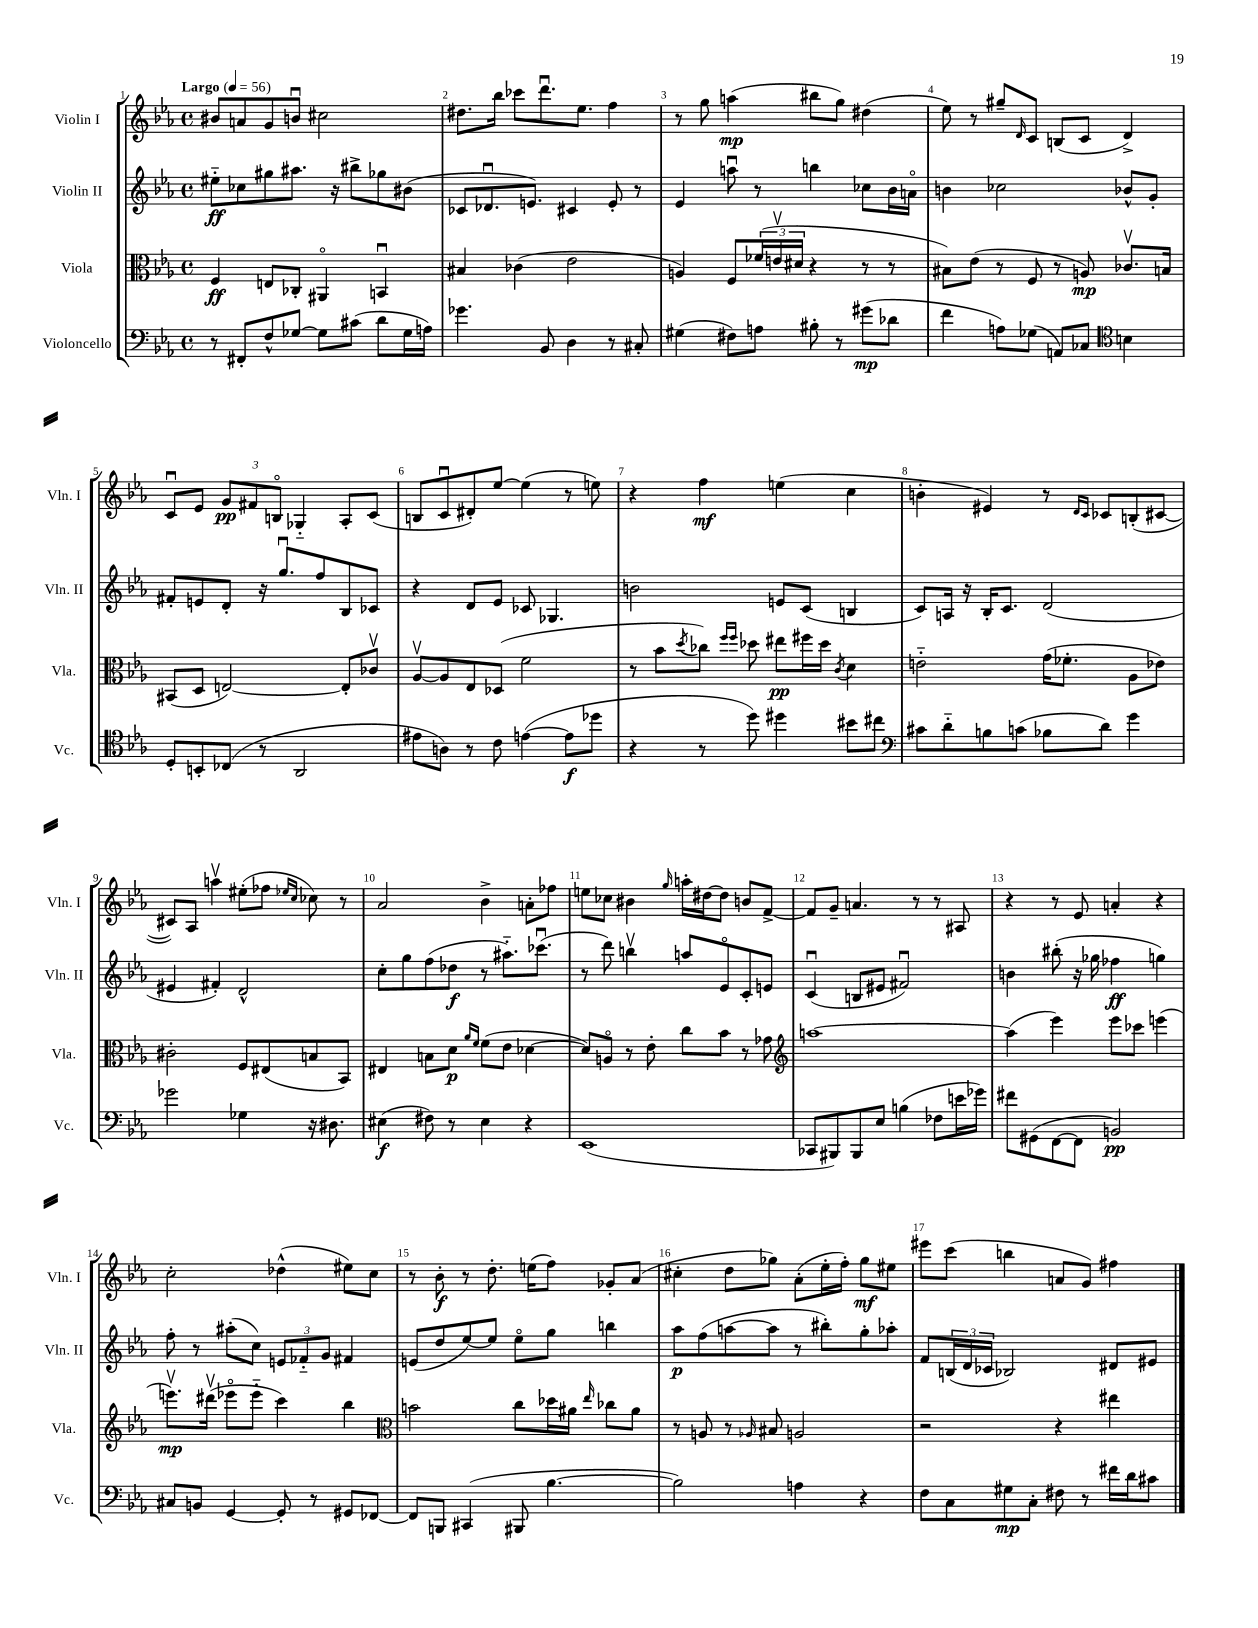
<<
\new StaffGroup <<
\new Staff = "s0" \with { instrumentName = "Violin I" shortInstrumentName = "Vln. I" } {
    \clef treble \key ees \major \defaultTimeSignature \time 4/4 \tempo "Largo" 4 = 56
    bis'8 a'8 g'8 b'8\downbow cis''2 |
    dis''8. bes''16 ces'''8 d'''8.\downbow ees''8. f''4 |
    r8 g''8 a''4\mp( bis''8 g''8) dis''4( |
    ees''8) r8 gis''8-- \grace { d'16 } c'8 b8( c'8 d'4->) |
    c'8\downbow ees'8 \tuplet 3/2 { g'8\pp fis'8 b8\flageolet } ges4-_ aes8-. c'8( |
    b8 c'8\downbow dis'8-.) ees''8~ ees''4( r8 e''8) |
    r4 f''4\mf e''4( c''4 |
    b'4-. eis'4) r8 \grace { d'16 c'16 } ces'8 b8-.( cis'8~ |
    cis'8) aes8 a''4\upbow eis''8-.( fes''8 \grace { ees''16 c''16 } ces''8) r8 |
    aes'2 bes'4-> a'8-. fes''8 |
    e''8 ces''8 bis'4 \grace { g''16 } a''16-. dis''16~ dis''8 b'8 f'8~-> |
    f'8 g'8-- a'4. r8 r8 ais8 |
    r4 r8 ees'8 a'4-. r4 |
    c''2-. des''4-^( eis''8) c''8 |
    r8 bes'8-.\f r8 d''8.-. e''16( f''8) ges'8-. aes'8( |
    cis''4-. d''8 ges''8) aes'8-.( ees''16-. f''16-.) ges''8\mf eis''8 |
    eis'''8 c'''8( b''4 a'8 g'8) fis''4 \bar "|." |
}
\new Staff = "s1" \with { instrumentName = "Violin II" shortInstrumentName = "Vln. II" } {
    \clef treble \key ees \major \defaultTimeSignature \time 4/4
    eis''8-_\ff ces''8 gis''8 ais''8. r16 bis''8-> ges''8 bis'8( |
    ces'8 des'8.\downbow e'8.) cis'4 e'8-. r8 |
    ees'4 a''8\downbow r8 b''4 ces''8 bes'16 a'16\flageolet |
    b'4 ces''2 bes'8-^ g'8-. |
    fis'8-. e'8 d'8-. r16 g''8.\downbow f''8 bes8 ces'8 |
    r4 d'8 ees'8 ces'8 ges4. |
    b'2 e'8 c'8( b4 |
    c'8) a16 r16 bes16-. c'8. d'2( |
    eis'4 fis'4-.) d'2-^ |
    c''8-. g''8 f''8( des''8\f r8 ais''8.-_) ces'''8.\downbow( |
    r8 d'''8) b''4\upbow a''8 ees'8\flageolet c'8-. e'8 |
    c'4\downbow( b8 eis'8 fis'2\downbow) |
    b'4 bis''8-.( r16 ges''16 fes''4\ff g''4) |
    f''8-. r8 ais''8-.( c''8) \tuplet 3/2 { e'8 fes'8-_ g'8 } fis'4 |
    e'8( d''8 ees''8~) ees''8 ees''8\flageolet g''8 b''4 |
    aes''8\p f''8( a''8~ a''8 r8 bis''8-.) g''8-. aes''8-. |
    f'8 \tuplet 3/2 { b16( d'16 ces'16 } bes2) dis'8 eis'8 \bar "|." |
}
\new Staff = "s2" \with { instrumentName = "Viola" shortInstrumentName = "Vla." } {
    \clef alto \key ees \major \defaultTimeSignature \time 4/4
    f4\ff e8 ces8-. ais,4\flageolet b,4\downbow |
    bis4 ces'4( ees'2 |
    a4) f8 \tuplet 3/2 { fes'16( e'16\upbow dis'16 } r4 r8 r8 |
    bis8) ees'8( r8 f8 r8 a8\mp) ces'8.\upbow b16 |
    bis,8( d8 e2~) e8-. ces'8\upbow |
    aes8~\upbow aes8 ees8 des8( f'2 |
    r8 bes'8 \acciaccatura { d''8 } ces''8) \grace { f''16 f''16 } des''8 eis''8\pp fis''16 des''16 \acciaccatura { c'8 } d'4 |
    e'2-_ g'16( fes'8.-. aes8 ees'8) |
    cis'2-. f8 eis8( b8 bes,8) |
    eis4 b8 d'8\p \grace { aes'16 f'16 } f'8( ees'8 des'4~ |
    des'8) a8\flageolet r8 ees'8-. c''8 bes'8 r8 ges'8 |
    \clef treble a''1~ |
    a''4( ees'''4) ees'''8 ces'''8 e'''4( |
    e'''8.\upbow\mp) dis'''16\upbow( ees'''8\flageolet ees'''8-_ c'''4) bes''4 |
    \clef alto b'2 c''8 des''16 ais'16 \grace { ees''16 } ces''8 ais'8 |
    r8 a8 r8 \grace { aes16 } bis8 a2 |
    r2 r4 eis''4 \bar "|." |
}
\new Staff = "s3" \with { instrumentName = "Violoncello" shortInstrumentName = "Vc." } {
    \clef bass \key ees \major \defaultTimeSignature \time 4/4
    r8 fis,8-. f8-^ ges8~ ges8 cis'8( d'8 ges16 a16) |
    ges'4. bes,8 d4 r8 cis8-. |
    gis4( fis8) a8 bis8-. r8 gis'8\mp( des'8 |
    f'4 a8) ges8( a,8) ces8 \clef tenor b4 |
    d8-. b,8-. ces8( r8 aes,2 |
    eis'8 a8) r8 c'8 e'4~( e'8\f des''8 |
    r4 r8 d''8) dis''4 bis'8 cis''8 |
    \clef bass cis'8 d'8-_ b8 c'8( bes8 d'8) g'4 |
    ges'2 ges4 r16 dis8. |
    eis4\f( fis8) r8 eis4 r4 |
    ees,1( |
    ces,8 bis,,8) bis,,8 ees8 b4( fes8 e'16 ges'16) |
    fis'8 gis,8( f,8~ f,8 b,2\pp) |
    cis8 b,8 g,4~ g,8-. r8 gis,8 fes,8~ |
    fes,8 b,,8 cis,4( bis,,8 bes4.~ |
    bes2) a4 r4 |
    f8 c8 gis8\mp c8-. fis8 r8 fis'16 d'16 cis'8 \bar "|." |
}
>>
>>
\layout { \context { \Score \override BarNumber.break-visibility = ##(#f #t #t) barNumberVisibility = #all-bar-numbers-visible } }
